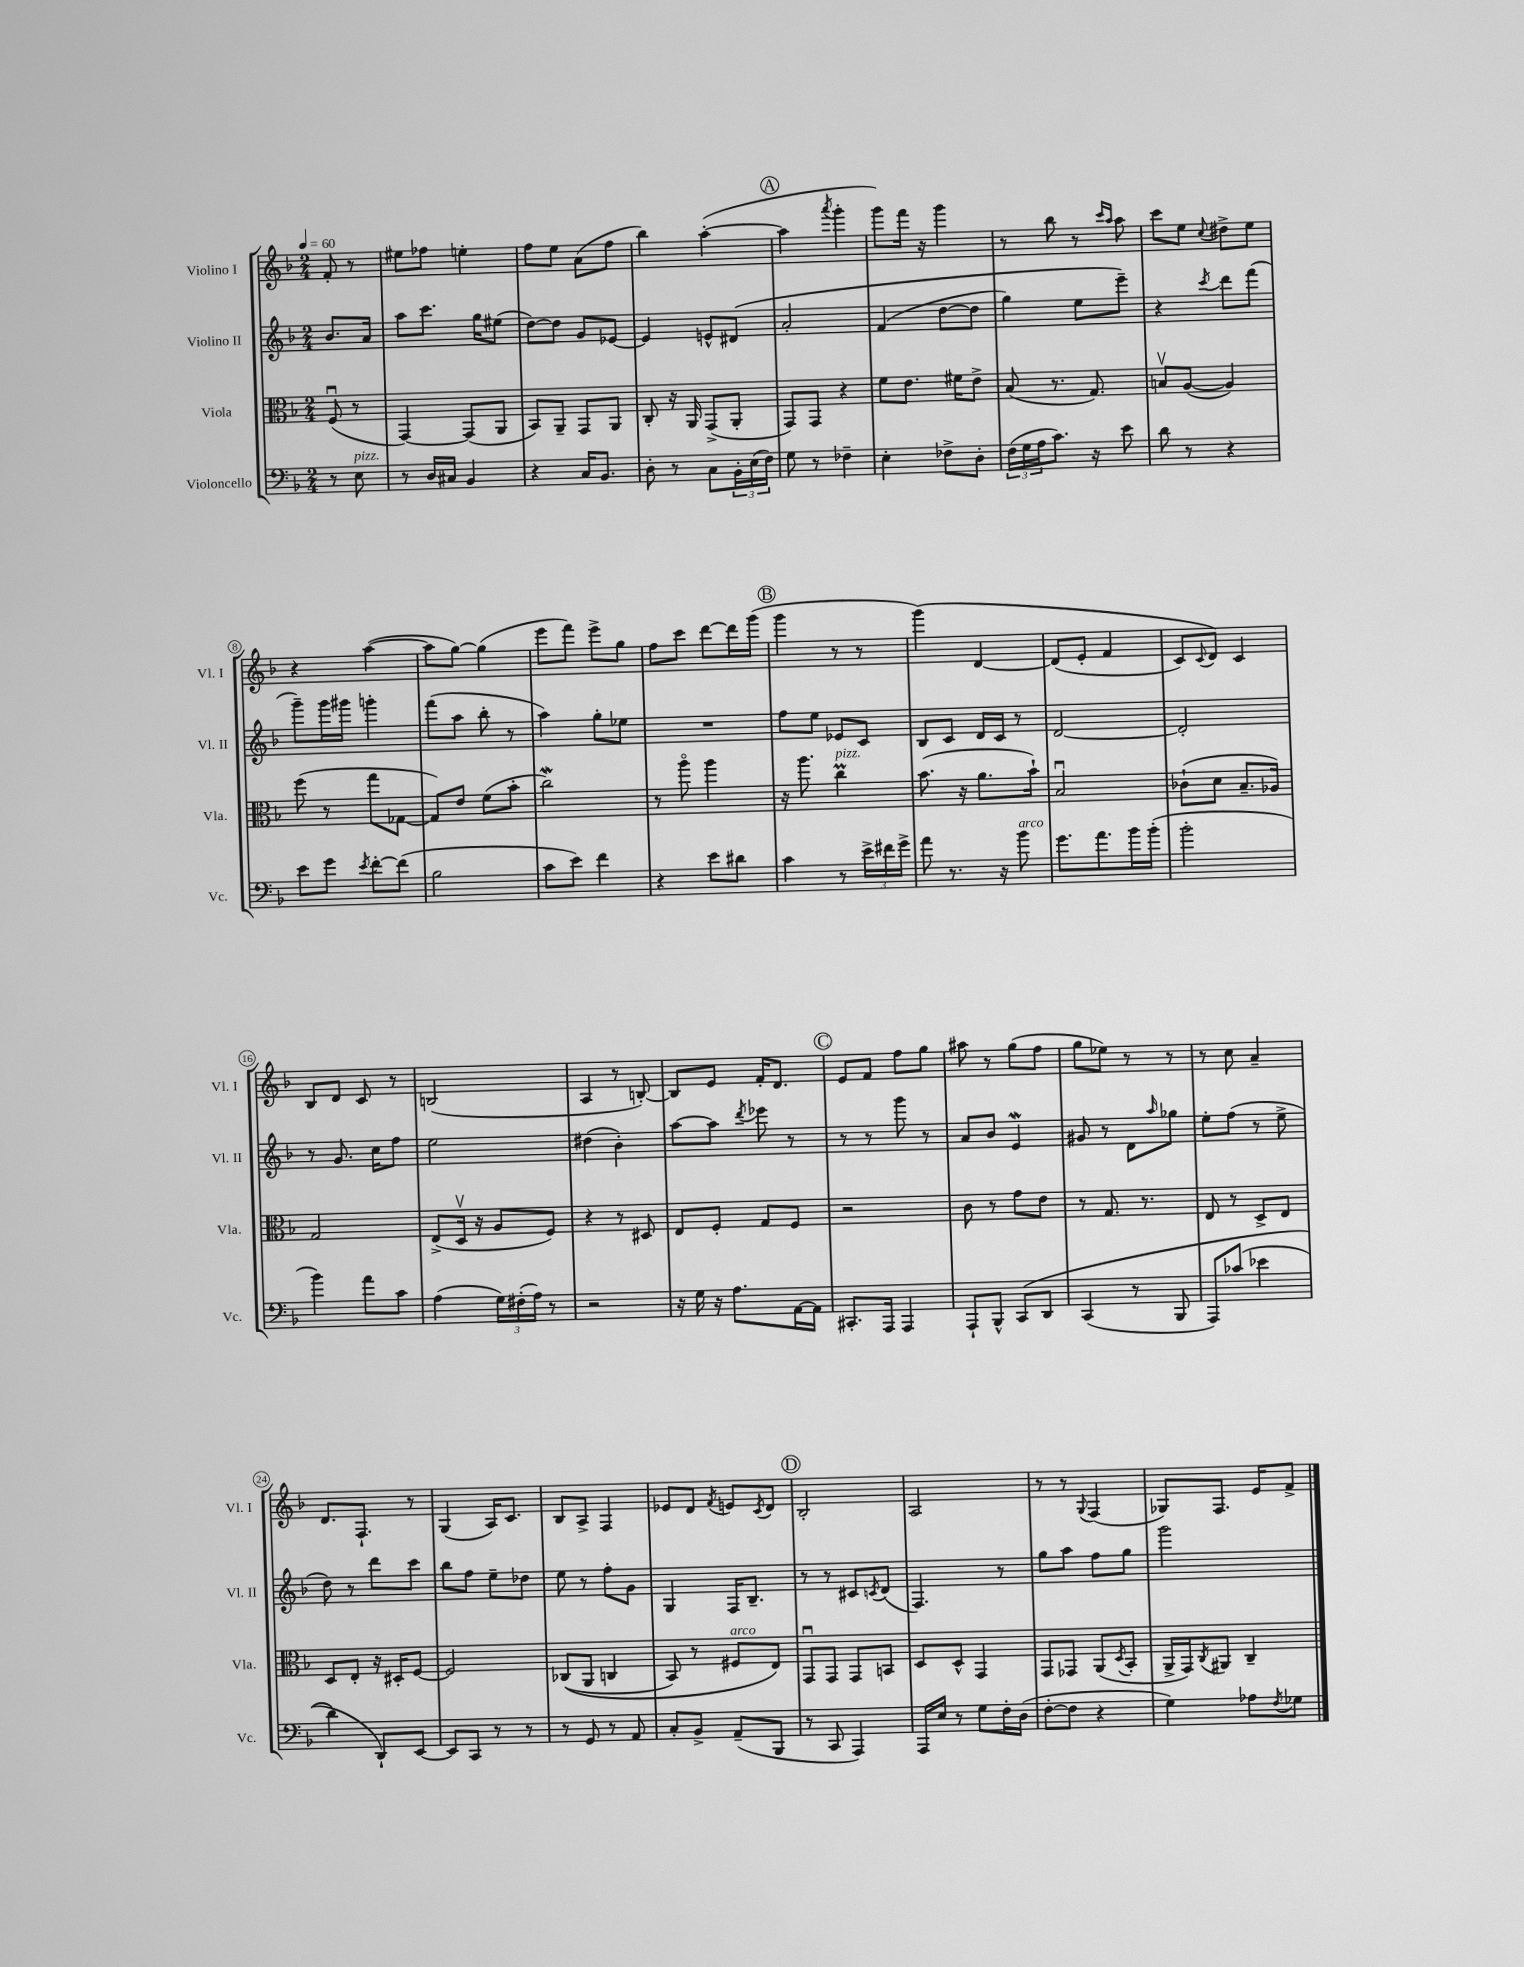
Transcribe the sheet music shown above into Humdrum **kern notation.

**kern	**kern	**kern	**kern
*part4	*part3	*part2	*part1
*staff4	*staff3	*staff2	*staff1
*I"Violoncello	*I"Viola	*I"Violino II	*I"Violino I
*I'Vc.	*I'Vla.	*I'Vl. II	*I'Vl. I
*clefF4	*clefC3	*clefG2	*clefG2
*k[b-]	*k[b-]	*k[b-]	*k[b-]
*M2/4	*M2/4	*M2/4	*M2/4
*MM60	*MM60	*MM60	*MM60
=	=	=	=
8r	(8Fu/	8.b-/L	8f'/
!LO:TX:a:i:t=pizz.	!	!	!
8E\	8r	.	8r
.	.	16a/Jk	.
=1	=1	=1	=1
8r	[4GG/)	8aa\L	8ee#X\L
16D/LL	.	8.ccc\J	8ff-X\J
16C#X/JJ	.	.	.
4BB-/	(8GG/L]	.	4een'\
.	.	16gg\KL	.
.	8AA/J	(8ee#X\J	.
=2	=2	=2	=2
4r	8BB-/L)	[8dd\L)	8ff\L
.	8AA~/J	8dd\J]	8ee\J
16C/KL	8GG/L	8g/L	(8a\L
8.BB-/J	.	.	.
.	8AA/J	[8e-X/J	8ff\J
=3	=3	=3	=3
8D'\	8C'/	4e-/]	4bb-\)
8r	16r	.	.
.	16AA/	.	.
8C\L	(8GG^/L	8en^^/L	([4aa'\
24BB-'\L	8AA'/J	(8d#X/J	.
(24E\	.	.	.
24F\JJ)	.	.	.
!!LO:REH:place=s1:t=A
=4	=4	=4	=4
8G\	8GG/L)	2a'/	4aa\]
8r	8GG/J	.	.
.	.	.	8qaaa/
4F-X~\	4r	.	4ggg'\
=5	=5	=5	=5
4E'\	8f\L	(4f/	8ggg\L)
.	8.e\J	.	16fff\Jk
.	.	.	16r
8F-X^\L	.	[8dd\L	4ggg\
.	16f#X\KL	.	.
8D'\J	8e^\J	8dd\J]	.
=6	=6	=6	=6
(24F\LL	(8B-/	4gg\)	8r
24G\	.	.	.
24A\J	.	.	.
8.c\J)	8.r	.	8bb-\
.	.	8ee\L	8r
16r	8.G/)	.	.
.	.	.	16qqccc/LL
.	.	.	16qqaa/JJ
8e\	.	8eee~\J)	8aa\
=7	=7	=7	=7
8d\	8Bnv/L	4r	8ccc\L
8r	([8A/J	.	8ee\J
.	.	8qccc/	8qqcc/
4r	4A/])	8ddd\L	8dd#X^\L
.	.	(8fff\J	8ee\J
!!LO:LB:g=z
=8	=8	=8	=8
8e\L	(8ff\	8ggg~\L)	4r
8g\J	8r	16ggg\L	.
.	.	16ggg#X\JJ	.
8qe/	.	.	.
[8f'\L	8gg\L	4gggn'\	([4aa\
(8f\J]	[8G-X\J	.	.
=9	=9	=9	=9
2B-\	8G-/L])	(8fff\L	8aa\L]
.	8e/J	8aa\J	[8gg\J)
.	(8f\L	8bb-'\	(4gg\]
.	8b-'\J	8r	.
=10	=10	=10	=10
8c\L	2ccW\)	4aa\)	8eee\L
8e\J)	.	.	8fff\J)
4f\	.	8gg'\L	8eee^\L
.	.	8ee-X\J	8gg\J
=11	=11	=11	=11
4r	8r	2r	8ff\L
.	8aa\	.	8ccc\J
8e\L	4aa\	.	[8ddd\L
8d#X\J	.	.	16ddd\L]
.	.	.	(16ggg\JJ
!!LO:REH:place=s1:t=B
=12	=12	=12	=12
4c\	16r	8ff\L	4ggg\
.	8.aa\	.	.
.	.	8ee\J	.
!	!LO:TX:a:i:t=pizz.	!	!
8r	4ccM\	8e-X/L	8r
24e^\LL	.	8c/J	8r
24f#X\	.	.	.
24g^\JJ	.	.	.
=13	=13	=13	=13
8a\	(8.b-\	8B-/L	(4ggg\)
8.r	.	8c/J	.
.	16r	.	.
.	8.a\L	16d/LL	[4d/
16r	.	16c/JJ	.
!LO:TX:a:i:t=arco	!	!	!
8b-\	.	8r	.
.	16b-`\Jk)	.	.
=14	=14	=14	=14
8.g\L	2B-u/	[2d/	(8d/L]
.	.	.	8e'/J
8.a\	.	.	.
.	.	.	4f/
16b-\L	.	.	.
(16b-'\JJ	.	.	.
=15	=15	=15	=15
2b-'\	(8c-X`\L	2d'/]	8c/L)
.	.	.	8qqc/
.	8d\J	.	8d/J)
.	8.B-~/L	.	4c/
.	16A-X/Jk)	.	.
!!LO:LB:g=z
=16	=16	=16	=16
4b-\)	2G/	8r	8B-/L
.	.	8.g/	8d/J
8a\L	.	.	8c/
.	.	16cc\KL	.
8c\J	.	8ff\J	8r
=17	=17	=17	=17
(4A\	(8E^/L	2ee\	(2Bn/
.	16Dv/Jk	.	.
.	16r	.	.
24G\LL)	8A/L	.	.
(24F#X'\	.	.	.
24A\JJ)	.	.	.
8r	8F/J)	.	.
=18	=18	=18	=18
2r	4r	(4dd#X\	4A/
.	8r	4b-'\)	8r
.	8D#X/	.	[8Bn'/)
=19	=19	=19	=19
16r	8E/L	[8aa\L	8B/L]
16G\	.	.	.
16r	8F'/J	8aa\J]	8e/J
8.A\L	.	.	.
.	.	8qddd/	.
.	8G/L	8eee-X\	16f'/KL
.	.	.	8.d/J
[16AA\L	8F/J	8r	.
16AA\JJ]	.	.	.
!!LO:REH:place=s1:t=C
=20	=20	=20	=20
8.CC#X'/L	2r	8r	8e/L
.	.	8r	8f/J
16AAA/Jk	.	.	.
4AAA/	.	8ggg\	8ff\L
.	.	8r	8gg\J
=21	=21	=21	=21
8AAA`/L	8c\	8a/L	8aa#X\
8BBB-^^/J	8r	8b-/J	8r
(8CC/L	8g\L	4eW/	(8gg\L
8DD/J	8e\J	.	8ff\J
=22	=22	=22	=22
(4CC/	8r	8g#X/	8gg\L
.	8.G/	8r	8ee-X\J)
8r	.	8d\L	8r
.	8.r	.	.
.	.	16qqaa/	.
8BBB-/	.	8gg-X\J	8r
=23	=23	=23	=23
8AAA/L)	8E/	8ee'\L	8r
(8c-X/J	8r	(8ff\J	8cc\
4e-X\	8D^/L	8r	4a~/
.	8E/J	8ee^\	.
!!LO:LB:g=z
=24	=24	=24	=24
4d\)	8D/L	8dd\)	8.d/L
.	8E'/J	8r	.
.	.	.	8.F`/J
8DD`/L)	16r	8ddd\L	.
.	16D#X'/KL	.	.
[8EE/J	[8F/J	8ccc\J	8r
=25	=25	=25	=25
8EE/L]	2F/]	8bb-\L	(4G/
8CC/J	.	8ff\J	.
8r	.	8ee~\L	16A/KL)
.	.	.	8.c/J
8r	.	8dd-X\J	.
=26	=26	=26	=26
8r	((8C-X/L	8ee\	8B-/L
8GG/	8AA/J	8r	8A^/J
8r	4Cn/	8ff'\L	4F/
8AA/	.	8g\J	.
=27	=27	=27	=27
8C'/L	8BB-/)	4G/	8e-X/L
8BB-^/J	8r	.	8d/J
.	.	.	8qf/
!	!LO:TX:a:i:t=arco	!	!
(8AA~/L	8F#X/L	16F/KL	8en/L
.	.	8.B-~/J	.
.	.	.	8qc/
8BBB-/J	8E/J)	.	8d/J
!!LO:REH:place=s1:t=D
=28	=28	=28	=28
8r	8GGu/L	8r	2B-'/
8CC/	8GG/J	8r	.
4AAA/)	8GG/L	8c#X/L	.
.	.	8qcn/	.
.	8BBn/J	(8d/J	.
=29	=29	=29	=29
16AAA/LL	8D/L	4.F/)	2A/
16E/JJ	.	.	.
8r	8D^^/J	.	.
8G\L	4GG/	.	.
16F'\L	.	8r	.
(16D\JJ	.	.	.
=30	=30	=30	=30
[8F'\L	8GG/L	8gg\L	8r
8F\J]	8GG-X/J	8aa\J	8r
.	.	.	8qqG/
4r	(8AA/L	8ff\L	(4F/
.	8qD/	.	.
.	8BB-'/J	8gg\J	.
=31	=31	=31	=31
4G\)	16AA^/LL	2ggg\	8G-X/L)
.	16GG/J)	.	.
.	8qC/	.	.
.	8AA#X/J	.	8.F/J
8A-X\L	4C~/	.	.
.	.	.	16e/KL
8qF/	.	.	.
8G-X\J	.	.	8f^/J
==	==	==	==
*-	*-	*-	*-
